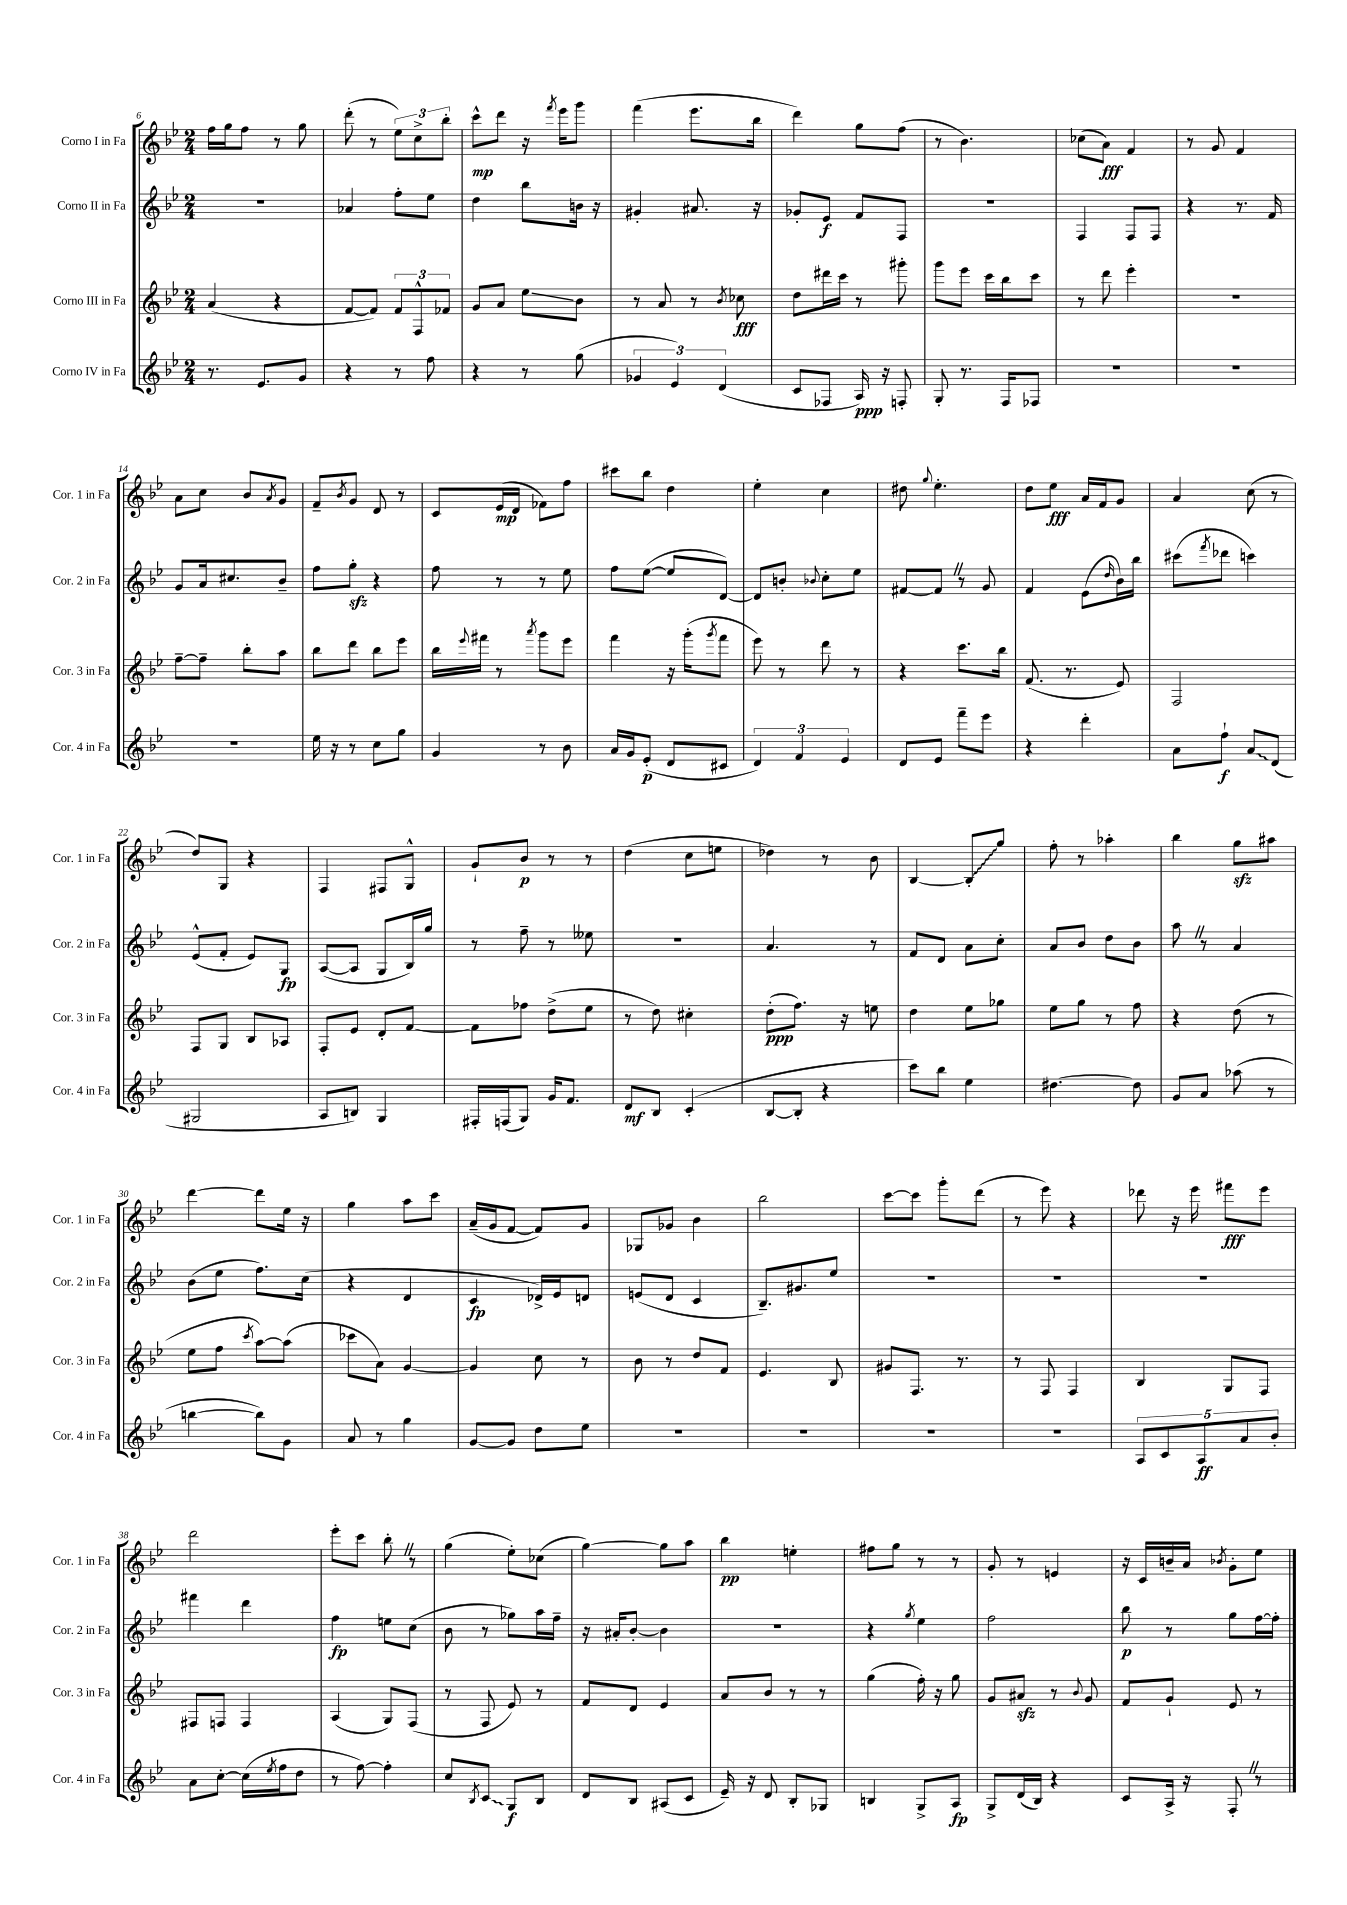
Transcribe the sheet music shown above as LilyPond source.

<<
\new StaffGroup <<
\new Staff = "s0" \with { instrumentName = "Corno I in Fa" shortInstrumentName = "Cor. 1 in Fa" } {
    \clef treble \key bes \major \numericTimeSignature \time 2/4
    f''16 g''16 f''8 r8 g''8 |
    d'''8-.( r8 \tuplet 3/2 { ees''8) c''8-> bes''8-. } |
    c'''8-^\mp d'''8 r16 \acciaccatura { f'''8 } ees'''16 g'''8 |
    f'''4( ees'''8. bes''16 |
    d'''4) g''8 f''8( |
    r8 bes'4.) |
    ces''8( a'8\fff) f'4 |
    r8 g'8 f'4 |
    a'8 c''8 bes'8 \acciaccatura { a'8 } g'8 |
    f'8-- \acciaccatura { bes'8 } g'8 d'8 r8 |
    c'8 ees'16\mp( d'16 fes'8) f''8 |
    cis'''8 bes''8 d''4 |
    ees''4-. c''4 |
    dis''8 \appoggiatura { g''8 } ees''4.-. |
    d''8 ees''8\fff a'16 f'16 g'8 |
    a'4 c''8( r8 |
    d''8) g8 r4 |
    f4 fis8 g8-^ |
    g'8-! bes'8\p r8 r8 |
    d''4( c''8 e''8 |
    des''4) r8 bes'8 |
    bes4~ \once \override Glissando.style = #'zigzag bes8-.\glissando g''8 |
    f''8-. r8 aes''4-. |
    bes''4 g''8\sfz ais''8 |
    d'''4~ d'''8 ees''16 r16 |
    g''4 a''8 c'''8 |
    a'16--( g'16 f'8~ f'8) g'8 |
    ges8 ges'8 bes'4 |
    bes''2 |
    c'''8~ c'''8 g'''8-. d'''8( |
    r8 ees'''8) r4 |
    des'''8 r16 ees'''16 fis'''8\fff ees'''8 |
    d'''2 |
    ees'''8-. c'''8 bes''8-. \once \override BreathingSign.text = \markup { \musicglyph "scripts.caesura.straight" } \breathe r8 |
    g''4( ees''8-.) ces''8( |
    g''4~) g''8 a''8 |
    bes''4\pp e''4-. |
    fis''8 g''8 r8 r8 |
    g'8-. r8 e'4 |
    r16 c'16 b'16-- a'16 \acciaccatura { bes'8 } g'8-. ees''8 \bar "|." |
}
\new Staff = "s1" \with { instrumentName = "Corno II in Fa" shortInstrumentName = "Cor. 2 in Fa" } {
    \clef treble \key bes \major \numericTimeSignature \time 2/4
    R2 |
    aes'4 f''8-. ees''8 |
    d''4 bes''8 b'16 r16 |
    gis'4-. ais'8. r16 |
    ges'8-. ees'8\f f'8 f8 |
    r2 |
    f4 f8 f8 |
    r4 r8. f'16 |
    g'8 a'16 cis''8. bes'8-- |
    f''8 g''8-.\sfz r4 |
    f''8 r8 r8 ees''8 |
    f''8 ees''8~( ees''8 d'8~) |
    d'8 b'8-. \appoggiatura { bes'8 } c''8-. ees''8 |
    fis'8~ fis'8 \once \override BreathingSign.text = \markup { \musicglyph "scripts.caesura.straight" } \breathe r8 g'8 |
    f'4 ees'8( \grace { d''16 } bes'16) bes''16 |
    cis'''8( \acciaccatura { f'''8 } des'''8 c'''4) |
    ees'8-^( f'8-. ees'8) g8\fp |
    a8~( a8 g8 bes16) g''16 |
    r8 f''8-- r8 eeses''8 |
    r2 |
    a'4. r8 |
    f'8 d'8 a'8 c''8-. |
    a'8 bes'8 d''8 bes'8 |
    a''8 \once \override BreathingSign.text = \markup { \musicglyph "scripts.caesura.straight" } \breathe r8 a'4 |
    bes'8( ees''8 f''8.) c''16( |
    r4 d'4 |
    c'4\fp des'16->) ees'16 d'8 |
    e'8( d'8 c'4 |
    bes8.--) gis'8. ees''8 |
    R2 |
    R2 |
    R2 |
    fis'''4 d'''4 |
    f''4\fp e''8 c''8( |
    bes'8 r8 ges''8) a''16 f''16-- |
    r16 ais'16-. bes'8~-. bes'4 |
    R2 |
    r4 \acciaccatura { g''8 } ees''4 |
    f''2 |
    bes''8\p r8 g''8 f''16~ f''16-. \bar "|." |
}
\new Staff = "s2" \with { instrumentName = "Corno III in Fa" shortInstrumentName = "Cor. 3 in Fa" } {
    \clef treble \key bes \major \numericTimeSignature \time 2/4
    a'4( r4 |
    f'8~ f'8) \tuplet 3/2 { f'8 f8-^ fes'8 } |
    g'8 a'8 ees''8\glissando bes'8 |
    r8 a'8 r8 \acciaccatura { bes'8 } ces''8\fff |
    d''8 dis'''16 c'''16 r8 gis'''8-. |
    g'''8 ees'''8 c'''16 bes''16 c'''8 |
    r8 d'''8 ees'''4-. |
    R2 |
    f''8~-- f''8-- bes''8-. a''8 |
    bes''8 d'''8 bes''8 ees'''8 |
    bes''16 \appoggiatura { ees'''8 } fis'''16 r8 \acciaccatura { a'''8 } g'''8 ees'''8 |
    f'''4 r16 g'''16-.( \acciaccatura { g'''8 } f'''8 |
    ees'''8) r8 d'''8 r8 |
    r4 c'''8. bes''16 |
    f'8.( r8. ees'8) |
    f2 |
    f8 g8 bes8 aes8 |
    f8-. ees'8 d'8-. f'8~ |
    f'8 fes''8 d''8->( ees''8 |
    r8 d''8) cis''4-. |
    d''8-.\ppp( f''8.) r16 e''8 |
    d''4 ees''8 ges''8 |
    ees''8 g''8 r8 f''8 |
    r4 d''8( r8 |
    ees''8 f''8 \acciaccatura { c'''8 } a''8~) a''8( |
    ces'''8 a'8) g'4~ |
    g'4 c''8 r8 |
    bes'8 r8 d''8 f'8 |
    ees'4. bes8 |
    gis'8 f8. r8. |
    r8 f8 f4 |
    bes4 g8 f8 |
    fis8 f8 f4 |
    a4( g8) f8( |
    r8 f8 ees'8) r8 |
    f'8 d'8 ees'4 |
    a'8 bes'8 r8 r8 |
    g''4( f''16-.) r16 g''8 |
    g'8 ais'8\sfz r8 \appoggiatura { bes'8 } g'8 |
    f'8 g'8-! ees'8 r8 \bar "|." |
}
\new Staff = "s3" \with { instrumentName = "Corno IV in Fa" shortInstrumentName = "Cor. 4 in Fa" } {
    \clef treble \key bes \major \numericTimeSignature \time 2/4
    r8. ees'8. g'8 |
    r4 r8 f''8 |
    r4 r8 g''8( |
    \tuplet 3/2 { ges'4 ees'4) d'4( } |
    c'8 fes8 a16\ppp) r16 f8-. |
    g8-. r8. f16 fes8 |
    R2 |
    R2 |
    R2 |
    ees''16 r16 r8 c''8 g''8 |
    g'4 r8 bes'8 |
    a'16 g'16 ees'8-.\p( d'8 cis'8 |
    \tuplet 3/2 { d'4) f'4 ees'4 } |
    d'8 ees'8 f'''8-- ees'''8 |
    r4 d'''4-. |
    a'8 f''8-!\f \once \override Glissando.style = #'zigzag a'8\glissando d'8( |
    gis2 |
    a8 b8) g4 |
    fis16-. f16( g8) g'16 f'8. |
    d'8\mf bes8 c'4-.( |
    bes8~ bes8-. r4 |
    c'''8) bes''8 ees''4 |
    dis''4.~ dis''8 |
    g'8 a'8 aes''8( r8 |
    b''4~ b''8) g'8 |
    a'8 r8 g''4 |
    g'8~ g'8 d''8 ees''8 |
    R2 |
    R2 |
    R2 |
    R2 |
    \tuplet 5/4 { a8 c'8 a8\ff a'8 bes'8-. } |
    a'8 c''8~-. c''16( \acciaccatura { ees''8 } f''16 d''8 |
    r8 f''8~) f''4-. |
    c''8 \acciaccatura { bes8 } \once \override Glissando.style = #'zigzag c'8\glissando g8\f bes8 |
    d'8 bes8 ais8( c'8 |
    ees'16--) r16 d'8 bes8-. ges8 |
    b4 g8-> a8\fp |
    g8-> d'16( bes16) r4 |
    c'8 a16-> r16 f8-. \once \override BreathingSign.text = \markup { \musicglyph "scripts.caesura.straight" } \breathe r8 \bar "|." |
}
>>
>>
\layout { \context { \Score currentBarNumber = #6 } }
